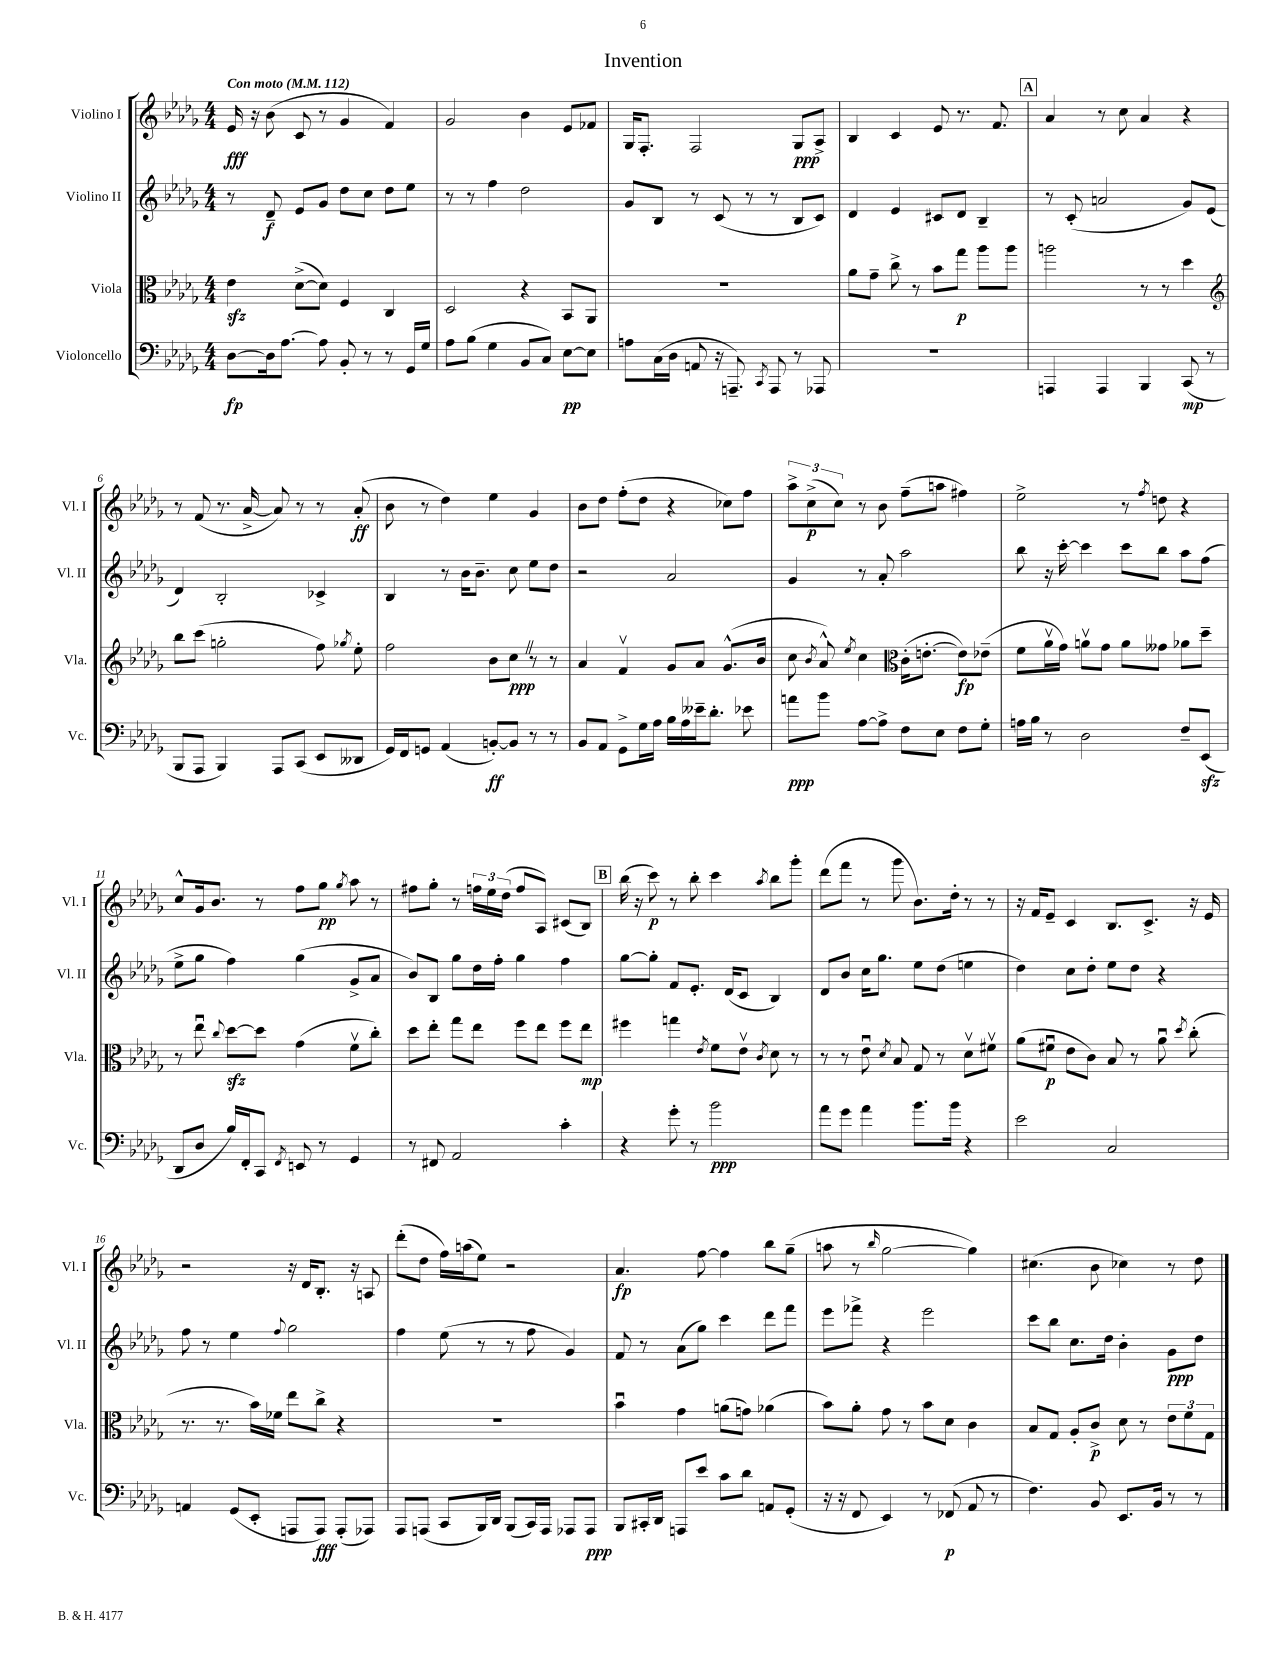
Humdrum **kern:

**kern	**dynam	**kern	**dynam	**kern	**dynam	**kern	**dynam
*part4	*part4	*part3	*part3	*part2	*part2	*part1	*part1
*staff4	*staff4	*staff3	*staff3	*staff2	*staff2	*staff1	*staff1
*I"Violoncello	*	*I"Viola	*	*I"Violino II	*	*I"Violino I	*
*I'Vc.	*	*I'Vla.	*	*I'Vl. II	*	*I'Vl. I	*
*clefF4	*	*clefC3	*	*clefG2	*	*clefG2	*
*k[b-e-a-d-g-]	*	*k[b-e-a-d-g-]	*	*k[b-e-a-d-g-]	*	*k[b-e-a-d-g-]	*
*M4/4	*	*M4/4	*	*M4/4	*	*M4/4	*
*MM112	*	*MM112	*	*MM112	*	*MM112	*
=1	=1	=1	=1	=1	=1	=1	=1
!	!	!	!	!	!	!LO:TX:a:B:t=Con moto	!
[8D-\L	fp	4e-zz\	.	8r	.	16e-/	fff
.	.	.	.	.	.	16r	.
16D-\k]	.	.	.	8d-~/	f	(8b-\	.
[8.A-\J	.	.	.	.	.	.	.
.	.	([8d-^\L	.	8e-/L	.	8c/	.
8A-\]	.	8d-\J])	.	8g-/J	.	8r	.
8BB-'/	.	4F/	.	8dd-\L	.	4g-/	.
8r	.	.	.	8cc\J	.	.	.
8r	.	4C/	.	8dd-\L	.	4f/)	.
16GG-/LL	.	.	.	8ee-\J	.	.	.
16G-/JJ	.	.	.	.	.	.	.
=2	=2	=2	=2	=2	=2	=2	=2
8A-\L	.	2D-/	.	8r	.	2g-/	.
(8B-\J	.	.	.	8r	.	.	.
4G-\	.	.	.	4ff\	.	.	.
8BB-/L	.	4r	.	2dd-\	.	4b-\	.
8C/J)	.	.	.	.	.	.	.
[8E-\L	pp	8BB-/L	.	.	.	8e-/L	.
8E-\J]	.	8AA-/J	.	.	.	8f-X/J	.
=3	=3	=3	=3	=3	=3	=3	=3
8An\L	.	1r	.	8g-/L	.	16G-/KL	.
.	.	.	.	.	.	8.F'/J	.
(16C\L	.	.	.	8B-/J	.	.	.
16D-\JJ	.	.	.	.	.	.	.
8AAn/	.	.	.	8r	.	2F/	.
16r	.	.	.	(8c/	.	.	.
8.AAAn~/)	.	.	.	.	.	.	.
.	.	.	.	8r	.	.	.
8qCC/	.	.	.	.	.	.	.
8AAA/	.	.	.	8r	.	.	.
8r	.	.	.	8B-/L	.	8G-/L	ppp
8AAA-X/	.	.	.	8c/J)	.	8A-^/J	.
=4	=4	=4	=4	=4	=4	=4	=4
1r	.	8a-\L	.	4d-/	.	4B-/	.
.	.	8g-~\J	.	.	.	.	.
.	.	8cc^\	.	4e-/	.	4c/	.
.	.	8r	.	.	.	.	.
.	.	8b-\L	.	8c#X/L	.	8e-/	.
.	.	8gg-\J	p	8d-/J	.	8.r	.
.	.	8aa-\L	.	4B-~/	.	.	.
.	.	.	.	.	.	8.f/	.
.	.	8aa-\J	.	.	.	.	.
!!LO:REH:place=s1:t=A
=5	=5	=5	=5	=5	=5	=5	=5
4AAAn/	.	2aan\	.	8r	.	4a-/	.
.	.	.	.	(8c'/	.	.	.
4AAA/	.	.	.	2an/	.	8r	.
.	.	.	.	.	.	8cc\	.
4BBB-/	.	8r	.	.	.	4a-/	.
.	.	8r	.	.	.	.	.
(8CC/	mp	4dd-\	.	8g-/L)	.	4r	.
8r	.	.	.	(8e-/J	.	.	.
!!LO:LB:g=z
=6	=6	=6	=6	=6	=6	=6	=6
*	*	*clefG2	*	*	*	*	*
8BBB-/L	.	8bb-\L	.	4d-/)	.	8r	.
8AAA-/J	.	(8ccc\J	.	.	.	(8f/	.
4BBB-/)	.	2ggn'\	.	2B-'/	.	8.r	.
.	.	.	.	.	.	[16a-^/	.
8AAA-/L	.	.	.	.	.	8a-/])	.
(8CC/J	.	.	.	.	.	8r	.
8EE-/L	.	8ff\)	.	4c-X^/	.	8r	.
.	.	8qgg-X/	.	.	.	.	.
8DD--X/J	.	8ee-'\	.	.	.	(8a-'/	ff
=7	=7	=7	=7	=7	=7	=7	=7
16GG-/LL)	.	2ff\	.	4B-/	.	8b-\	.
16FF/J	.	.	.	.	.	.	.
8GGn/J	.	.	.	.	.	8r	.
(4AA-/	.	.	.	8r	.	4dd-\)	.
.	.	.	.	16b-\KL	.	.	.
.	.	.	.	8.b-~\J	.	.	.
[8BBn'/L)	ff	8b-\L	.	.	.	4ee-\	.
8BB/J]	.	8ccZ\J	ppp	8cc\	.	.	.
8r	.	8r	.	8ee-\L	.	4g-/	.
8r	.	8r	.	8dd-\J	.	.	.
=8	=8	=8	=8	=8	=8	=8	=8
8BB-/L	.	4a-/	.	2r	.	8b-\L	.
8AA-/J	.	.	.	.	.	8dd-\J	.
8GG-^\L	.	4fv/	.	.	.	(8ff'\L	.
16G-\L	.	.	.	.	.	8dd-\J	.
16A-\JJ	.	.	.	.	.	.	.
16B-\LL	.	8g-/L	.	2a-/	.	4r	.
16A-\	.	.	.	.	.	.	.
16e--X~\J	.	8a-/J	.	.	.	.	.
8.d-'\J	.	.	.	.	.	.	.
.	.	(8.g-^^/L	.	.	.	8cc-X\L)	.
8e-X\	.	.	.	.	.	8ff\J	.
.	.	16b-/Jk	.	.	.	.	.
=9	=9	=9	=9	=9	=9	=9	=9
8an\L	ppp	8cc\	.	4g-/	.	12aa-^\L	.
.	.	.	.	.	.	(12cc^\	p
.	.	8qb-/	.	.	.	.	.
8b-\J	.	8a-^^/)	.	.	.	.	.
.	.	.	.	.	.	12cc\J)	.
.	.	8qee-/	.	.	.	.	.
[8A-\L	.	4cc\	.	8r	.	8r	.
8A-^\J]	.	.	.	8a-'/	.	8b-\	.
*	*	*clefC3	*	*	*	*	*
8F\L	.	(16c'\KL	.	2aa-\	.	(8ff~\L	.
.	.	[8.en'\J	.	.	.	.	.
8E-\J	.	.	.	.	.	8aan\J	.
8F\L	.	8e\L])	fp	.	.	4ff#X\)	.
8G-'\J	.	(8e-X~\J	.	.	.	.	.
=10	=10	=10	=10	=10	=10	=10	=10
16An\LL	.	8f\L	.	8bb-\	.	2ee-^\	.
16B-\JJ	.	.	.	.	.	.	.
8r	.	16a-v\L	.	16r	.	.	.
.	.	16g-\JJ)	.	[16ccc'\	.	.	.
2D-\	.	8anv\L	.	4ccc\]	.	.	.
.	.	8g-\J	.	.	.	.	.
.	.	8a\L	.	8ccc\L	.	8r	.
.	.	.	.	.	.	8qff/	.
.	.	8g--X\J	.	8bb-\J	.	8ddn\	.
8F~/L	.	8a-X\L	.	8aa-\L	.	4r	.
(8EE-zz/J	.	8dd-~\J	.	(8ff\J	.	.	.
!!LO:LB:g=z
=11	=11	=11	=11	=11	=11	=11	=11
8DD-/L	.	8r	.	8ee-^\L	.	8cc^^/L	.
8D-/J	.	8ee-u\	.	8gg-\J	.	16g-/k	.
.	.	.	.	.	.	8.b-/J	.
.	.	8qqcc/	.	.	.	.	.
16B-/LL)	.	[8dd-zz\L	.	4ff\)	.	.	.
16FF'/J	.	.	.	.	.	.	.
8CC/J	.	8dd-\J]	.	.	.	8r	.
8qFF/	.	.	.	.	.	.	.
8EEn/	.	(4g-\	.	(4gg-\	.	8ff\L	.
8r	.	.	.	.	.	8gg-\J	pp
.	.	.	.	.	.	8qgg-/	.
4GG-/	.	8fv\L	.	8g-^/L	.	8aa-\	.
.	.	8cc'\J)	.	8a-/J	.	8r	.
=12	=12	=12	=12	=12	=12	=12	=12
8r	.	8dd-\L	.	8b-/L)	.	8ff#X\L	.
8FF#X/	.	8ee-'\J	.	8B-/J	.	8gg-'\J	.
2AA-/	.	8gg-\L	.	8gg-\L	.	8r	.
.	.	8ee-\J	.	16dd-\L	.	24ffn\LL	.
.	.	.	.	.	.	24ee-\	.
.	.	.	.	16ff'\JJ	.	.	.
.	.	.	.	.	.	(24dd-\JJ	.
.	.	8ff\L	.	4gg-\	.	8ff/L	.
.	.	8ee-\J	.	.	.	8A-/J)	.
4c'\	.	8ff\L	.	4ff\	.	(8c#X/L	.
.	.	8ee-\J	mp	.	.	8B-/J)	.
!!LO:REH:place=s1:t=B
=13	=13	=13	=13	=13	=13	=13	=13
4r	.	4ff#X\	.	[8gg-\L	.	(16bb-\	.
.	.	.	.	.	.	16r	.
.	.	.	.	8gg-'\J]	.	8ccc\)	p
8g-'\	.	4ggn\	.	8f/L	.	8r	.
8r	.	.	.	8.e-'/J	.	8bb-'\	.
.	.	8qe-/	.	.	.	.	.
2b-\	ppp	8f\L	.	.	.	4ccc\	.
.	.	.	.	(16d-/KL	.	.	.
.	.	8e-v\J	.	8c/J	.	.	.
.	.	8qc/	.	.	.	8qaa-/	.
.	.	8d-\	.	4B-/)	.	8bb-\L	.
.	.	8r	.	.	.	8ggg-'\J	.
=14	=14	=14	=14	=14	=14	=14	=14
8a-\L	.	8r	.	8d-/L	.	(8ddd-\L	.
8g-\J	.	8r	.	8b-/J	.	8fff\J	.
4a-\	.	8e-u\	.	16cc\KL	.	8r	.
.	.	.	.	8.gg-\J	.	.	.
.	.	8qd-/	.	.	.	.	.
.	.	8B-/	.	.	.	8ggg-\	.
8.b-\L	.	8G-/	.	8ee-\L	.	8.b-\L)	.
.	.	8r	.	(8dd-\J	.	.	.
16b-\Jk	.	.	.	.	.	16dd-'\Jk	.
4r	.	8d-v\L	.	4een\	.	8r	.
.	.	8f#Xv\J	.	.	.	8r	.
=15	=15	=15	=15	=15	=15	=15	=15
2e-\	.	(8a-\L	.	4dd-\)	.	16r	.
.	.	.	.	.	.	16f/KL	.
.	.	8f#Xu\J	p	.	.	8e-~/J	.
.	.	8e-\L	.	8cc\L	.	4c/	.
.	.	8c\J)	.	8dd-'\J	.	.	.
2C/	.	8B-/	.	8ee-\L	.	8.B-/L	.
.	.	8r	.	8dd-\J	.	.	.
.	.	.	.	.	.	8.c^/J	.
.	.	8a-u\	.	4r	.	.	.
.	.	8qdd-/	.	.	.	.	.
.	.	(8cc'\	.	.	.	16r	.
.	.	.	.	.	.	16e-/	.
!!LO:LB:g=z
=16	=16	=16	=16	=16	=16	=16	=16
4AAn/	.	8.r	.	8ff\	.	2r	.
.	.	.	.	8r	.	.	.
.	.	8.r	.	.	.	.	.
(8GG-/L	.	.	.	4ee-\	.	.	.
8EE-'/J	.	16b-\LL)	.	.	.	.	.
.	.	16f-X\JJ	.	.	.	.	.
.	.	.	.	8qqff/	.	.	.
8AAAn/L	.	8ee-\L	.	2gg-\	.	16r	.
.	.	.	.	.	.	16d-/KL	.
8AAA/J)	fff	8cc^\J	.	.	.	8.B-'/J	.
(8AAA'/L	.	4r	.	.	.	.	.
.	.	.	.	.	.	16r	.
8AAA-X/J)	.	.	.	.	.	8An/	.
=17	=17	=17	=17	=17	=17	=17	=17
8AAA-/L	.	1r	.	4ff\	.	(8ddd-'\L	.
(8AAAn/J	.	.	.	.	.	8dd-\J	.
8CC/L	.	.	.	(8ee-\	.	16ff\LL)	.
.	.	.	.	.	.	(16aan\J	.
16BBB-/L)	.	.	.	8r	.	8ee-\J)	.
16DD-/JJ	.	.	.	.	.	.	.
(8BBB-/L	.	.	.	8r	.	2r	.
16CC/L)	.	.	.	8ff\	.	.	.
16AAA/JJ	.	.	.	.	.	.	.
8AAA-X/L	.	.	.	4g-/)	.	.	.
8AAA-/J	ppp	.	.	.	.	.	.
=18	=18	=18	=18	=18	=18	=18	=18
8BBB-/L	.	4b-u\	.	8f/	.	4.a-/	fp
16CC#X'/L	.	.	.	8r	.	.	.
16DD-/JJ	.	.	.	.	.	.	.
8AAAn/L	.	4g-\	.	(8a-\L	.	.	.
8e-/J	.	.	.	8gg-\J)	.	[8ff\	.
8c\L	.	(8an\L	.	4ccc\	.	4ff\]	.
8d-\J	.	8gn\J)	.	.	.	.	.
8AAn/L	.	(4a-X\	.	8ddd-\L	.	8bb-\L	.
(8GG-'/J	.	.	.	8fff\J	.	(8gg-~\J	.
=19	=19	=19	=19	=19	=19	=19	=19
16r	.	8b-\L)	.	8eee-\L	.	8aan\	.
16r	.	.	.	.	.	.	.
8FF/	.	8a-'\J	.	8fff-X^\J	.	8r	.
.	.	.	.	.	.	16qqbb-/	.
4EE-/)	.	8g-\	.	4r	.	[2gg-\	.
.	.	8r	.	.	.	.	.
8r	.	8b-\L	.	2eee-\	.	.	.
(8FF-X/	p	8d-\J	.	.	.	.	.
8AA-/	.	4c\	.	.	.	4gg-\])	.
8r	.	.	.	.	.	.	.
=20	=20	=20	=20	=20	=20	=20	=20
4.F\)	.	8B-/L	.	8ccc\L	.	(4.cc#X\	.
.	.	8G-/J	.	8bb-\J	.	.	.
.	.	8A-'/L	.	8.cc\L	.	.	.
8BB-/	.	8c^/J	p	.	.	8b-\	.
.	.	.	.	16dd-\Jk	.	.	.
8.EE-/L	.	8d-\	.	4b-'\	.	4cc-X\)	.
.	.	8r	.	.	.	.	.
16BB-/Jk	.	.	.	.	.	.	.
8r	.	12e-\L	.	8g-\L	ppp	8r	.
.	.	12f\	.	.	.	.	.
8r	.	.	.	8dd-\J	.	8dd-\	.
.	.	12G-\J	.	.	.	.	.
==	==	==	==	==	==	==	==
*-	*-	*-	*-	*-	*-	*-	*-
